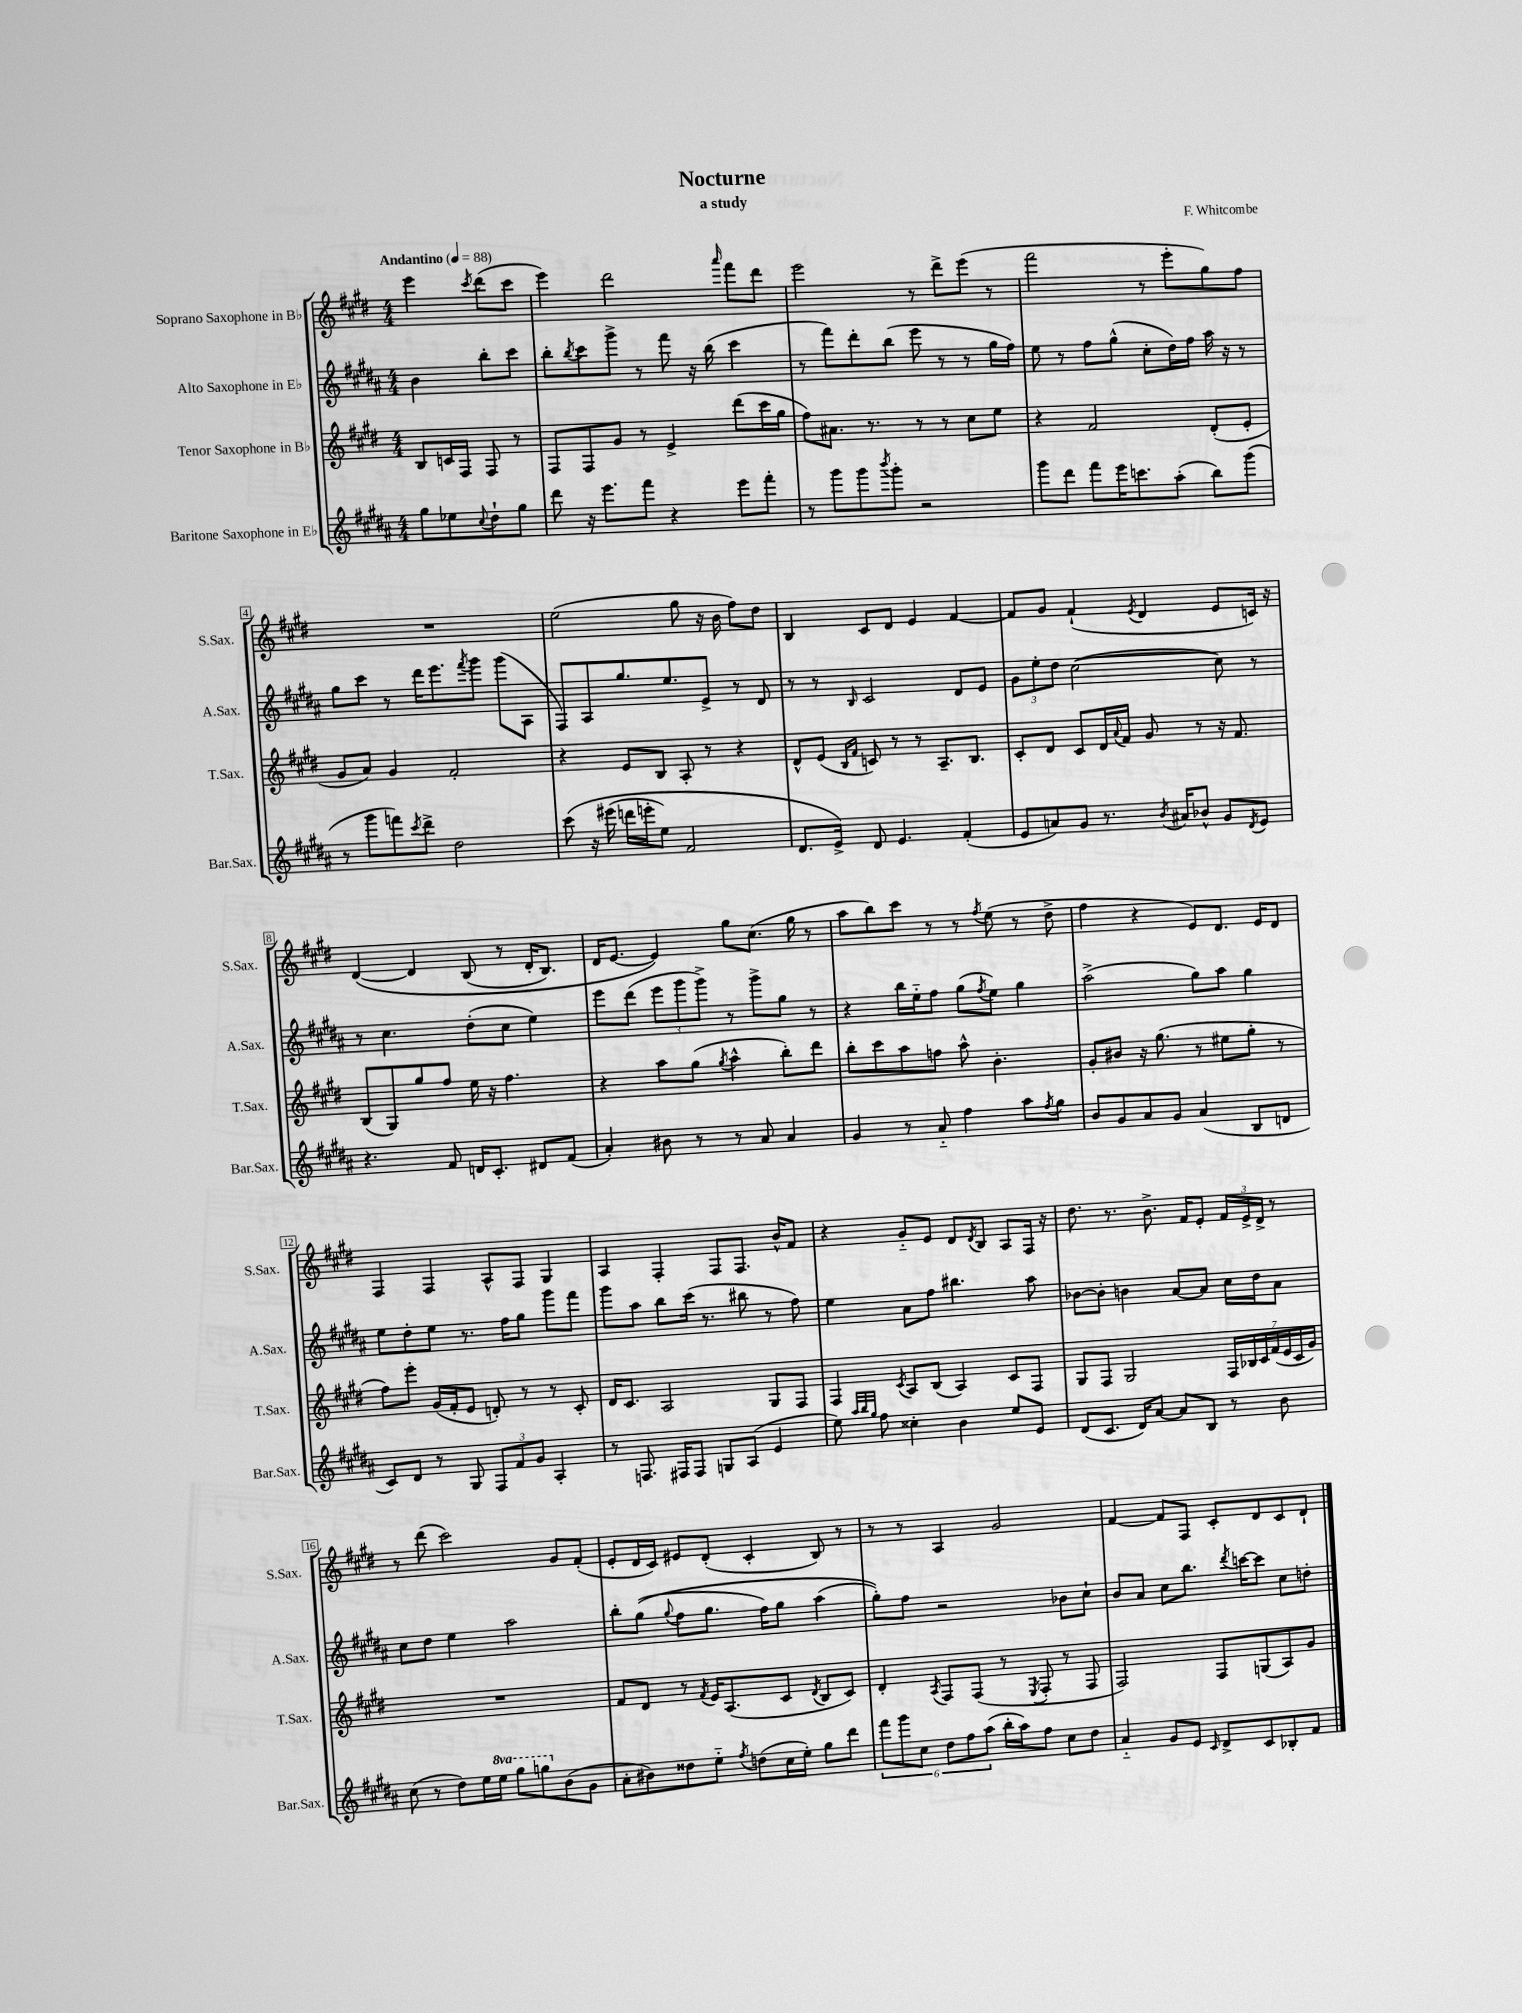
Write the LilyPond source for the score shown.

\header { title = "Nocturne" composer = "F. Whitcombe" subtitle = "a study" }
<<
\new StaffGroup <<
\new Staff = "s0" \with { instrumentName = "Soprano Saxophone in Bb" shortInstrumentName = "S.Sax." } {
    \clef treble \key e \major \numericTimeSignature \time 4/4 \partial 2 \tempo "Andantino" 4 = 88
    e'''4 \acciaccatura { cis'''8 } dis'''8( cis'''8 |
    e'''4) dis'''2 \grace { a'''16 } fis'''8 dis'''8 |
    e'''2 r8 dis'''8-> e'''8( r8 |
    fis'''2 r8 e'''8-. gis''8) fis''8 |
    R1 |
    e''2( gis''8 r16 b'16 fis''8) dis''8 |
    b4 cis'8 dis'8 e'4 fis'4~ |
    fis'8 gis'8 fis'4-!( \acciaccatura { e'8 } dis'4 e'8 c'16) r16 |
    dis'4~\( dis'4 b8( r8 dis'16-. b8.) |
    dis'16 e'8.~ e'4\) gis''8 cis''8.( gis''16 r8 |
    a''8 b''8) cis'''8 r8 r8 \acciaccatura { fis''8 } e''8( r8 dis''8-> |
    fis''4 r4 e'8) dis'8. e'16 dis'8 |
    fis4 fis4 a8-^ fis8 gis4 |
    a4 fis4-. fis8 fis8. b'16-^ fis'8 |
    r4 gis'8-_ e'8 dis'8 \acciaccatura { dis'8 } b8 a8 fis16 r16 |
    dis''8. r8. b'8.-> fis'16 e'8-. \tuplet 3/2 { fis'16 e'16-> dis'16-> } r8 |
    r8 dis'''8( cis'''2) gis'8 fis'8-.( |
    e'8-. dis'16 cis'16) eis'8 dis'8-.( cis'4-. b8) r8 |
    r8 r8 a4 gis'2 |
    fis'4~ fis'8 fis8 cis'8-. dis'8 cis'8 dis'8-! \bar "|." |
}
\new Staff = "s1" \with { instrumentName = "Alto Saxophone in Eb" shortInstrumentName = "A.Sax." } {
    \clef treble \key b \major \numericTimeSignature \time 4/4 \partial 2
    b'4 b''8-. cis'''8 |
    b''8-. \acciaccatura { b''8 } cis'''8 gis'''8-> r8 fis'''8 r16 b''16( cis'''4 |
    r8 fis'''8) dis'''8-. b''8( e'''8 r8 r8 gis''16 fis''16) |
    e''8 r8 fis''8 gis''8-^( cis''8-. dis''16) fis''16 ais''16 r16 r8 |
    gis''8 cis'''8 r8 dis'''16 e'''8. \acciaccatura { fis'''8 } gis'''8 gis'''8( ais8 |
    fis8) ais8 gis''8. e''8. e'8-> r8 dis'8 |
    r8 r8 \grace { b16 } cis'2 dis'8 e'8 |
    \tuplet 3/2 { gis'8 e''8-. dis''8 } cis''2~( cis''8) r8 |
    r8 cis''4. dis''8-.( cis''8 e''4) |
    e'''8 dis'''8( \tuplet 3/2 { e'''8 gis'''8 gis'''8->) } r8 gis'''8-> gis''8 r8 |
    r4 b''16 e''16-_ fis''8 gis''8( \acciaccatura { fis''8 } e''8) gis''4 |
    ais''2->( gis''8) ais''8 gis''4 |
    e''8 dis''8-. e''8 r8. fis''16 gis''8 gis'''8 fis'''8 |
    gis'''8 ais''8 b''8 cis'''16( r8. bis''8 r8 fis''8) |
    e''4 ais'8 fis''8 bis''4. ais''8 |
    bes'8~ bes'8-. b'4 ais'8~ ais'8 cis''16 dis''16 ais'8 |
    cis''8 dis''8 e''4 ais''2 |
    b''8-. gis''8(\( \appoggiatura { gis''8 } fis''8 gis''8. fis''16) gis''8 ais''4( |
    gis''8-.)\) fis''8 r2 bes'8 cis''8-! |
    b'8 ais'8 cis''8 b''8. \acciaccatura { dis'''8 } c'''16~ c'''8 cis''8 d''8-. \bar "|." |
}
\new Staff = "s2" \with { instrumentName = "Tenor Saxophone in Bb" shortInstrumentName = "T.Sax." } {
    \clef treble \key e \major \numericTimeSignature \time 4/4 \partial 2
    b8 c'16 fis16 fis8 r8 |
    fis8 fis8 gis'8 r8 e'4-> dis'''8( cis'''16 gis''16 |
    fis''8) ais'8. r8. r8 r8 cis''8 e''8 |
    r4 fis'2 dis'8-.( e'8-. |
    gis'8 a'8) gis'4 fis'2-. |
    r4 e'8 b8 a8-. r8 r4 |
    dis'8-^ e'8( \grace { b16 fis'16 } c'8) r8 r8 a8.-- b8. |
    cis'8-. dis'8 cis'8 dis'16 \appoggiatura { a'8 } fis'16 gis'8 r8 r16 fis'8. |
    b8( gis8) gis''8 fis''8 e''16 r16 fis''4. |
    r4 a''8 gis''8( \acciaccatura { gis''8 } a''4-^ b''8-.) dis'''8 |
    b''8-. cis'''8 a''8 f''8 a''8-^ b'4.-. |
    gis'8-. bis'8 r16 gis''8.( r8 eis''8 gis''8-. r8 |
    fis''8) e'''8-. gis'16( fis'16-. e'8 d'8-.) r8 r8 cis'8-. |
    dis'16 cis'8. a2 gis8 fis8 |
    fis4 \acciaccatura { cis'8 } a8 b8( a4) cis'8 fis8 |
    gis8 fis8 gis2 \tuplet 7/4 { fis16 bes16 cis'16 fis'16( e'16 cis'16 gis'16) } |
    R1 |
    fis'8 dis'8 r8 \acciaccatura { fis'8 } e'16 a8.( cis'8 \acciaccatura { dis'8 } b8 cis'8) |
    dis'4-. \acciaccatura { a8 } fis8 fis8( r8 \acciaccatura { e8 } fis8-. r8 fis8 |
    fis2) fis8 g8( a8) gis'8 \bar "|." |
}
\new Staff = "s3" \with { instrumentName = "Baritone Saxophone in Eb" shortInstrumentName = "Bar.Sax." } {
    \clef treble \key b \major \numericTimeSignature \time 4/4 \set Staff.ottavationMarkups = #ottavation-simple-ordinals \partial 2
    gis''8 ees''8 \appoggiatura { cis''8 } dis''8-! gis''8 |
    dis'''8 r16 e'''8. fis'''8 r4 e'''8 fis'''8-. |
    r8 gis'''8 gis'''8 \acciaccatura { b'''8 } gis'''8-. r2 |
    gis'''8 dis'''8 fis'''8 e'''16 c'''8. ais''8-.( b''8) gis'''8( |
    r8 gis'''8 f'''8) \acciaccatura { cis'''8 } dis'''8-> dis''2 |
    cis'''8\( r16 eis'''16( d'''16 e'''16-. e''8) fis'2 |
    dis'8. e'16->\) dis'8 e'4. fis'4-.( |
    e'8 a'8) gis'8 r8. \acciaccatura { b'8 } ais'16 bes'8-^ gis'8 \acciaccatura { dis'8 } e'8 |
    r4. fis'8 d'16 cis'8.-. dis'8 fis'8( |
    ais'4-.) bis'8 r8 r8 ais'8 ais'4 |
    gis'4 r8 ais'8-_ fis''4 ais''8 \acciaccatura { fis''8 } gis''8 |
    b'8 gis'8 ais'8 gis'8 ais'4( b8 d'8 |
    cis'8) dis'8 r8 gis8 \tuplet 3/2 { fis8 fis'8 gis'8 } ais4-. |
    r8 f8. fis16 fis8 g8 ais8( e'4 |
    e''8) \grace { ais''32 b''32 gis''32 } fis''8 cisis''4-. b'4 e''8 e'8 |
    dis'8( cis'8. dis'16) ais'8~ ais'8 b8 r8 b'8 |
    cis''8( r8 dis''8) e''16 \ottava #1 e'''16 gis'''8 g'''8 \ottava #0 b'8( gis'8 |
    ais'8-. bis'8) disis''8 e''8-_ \acciaccatura { fis''8 } d''8( cis''16 e''16-.) gis''8 dis'''8 |
    \tuplet 6/4 { fis'''8 gis'''8 cis''8 dis''8 fis''8 ais''8( } b''16-. ais''16) fis''8 cis''8 dis''8 |
    ais'4-_ gis'8 e'8 \grace { cis'16 } dis'8-> cis'8 bes8-. fis'8 \bar "|." |
}
>>
>>
\layout { \context { \Score \override BarNumber.stencil = #(make-stencil-boxer 0.1 0.3 ly:text-interface::print) } }
